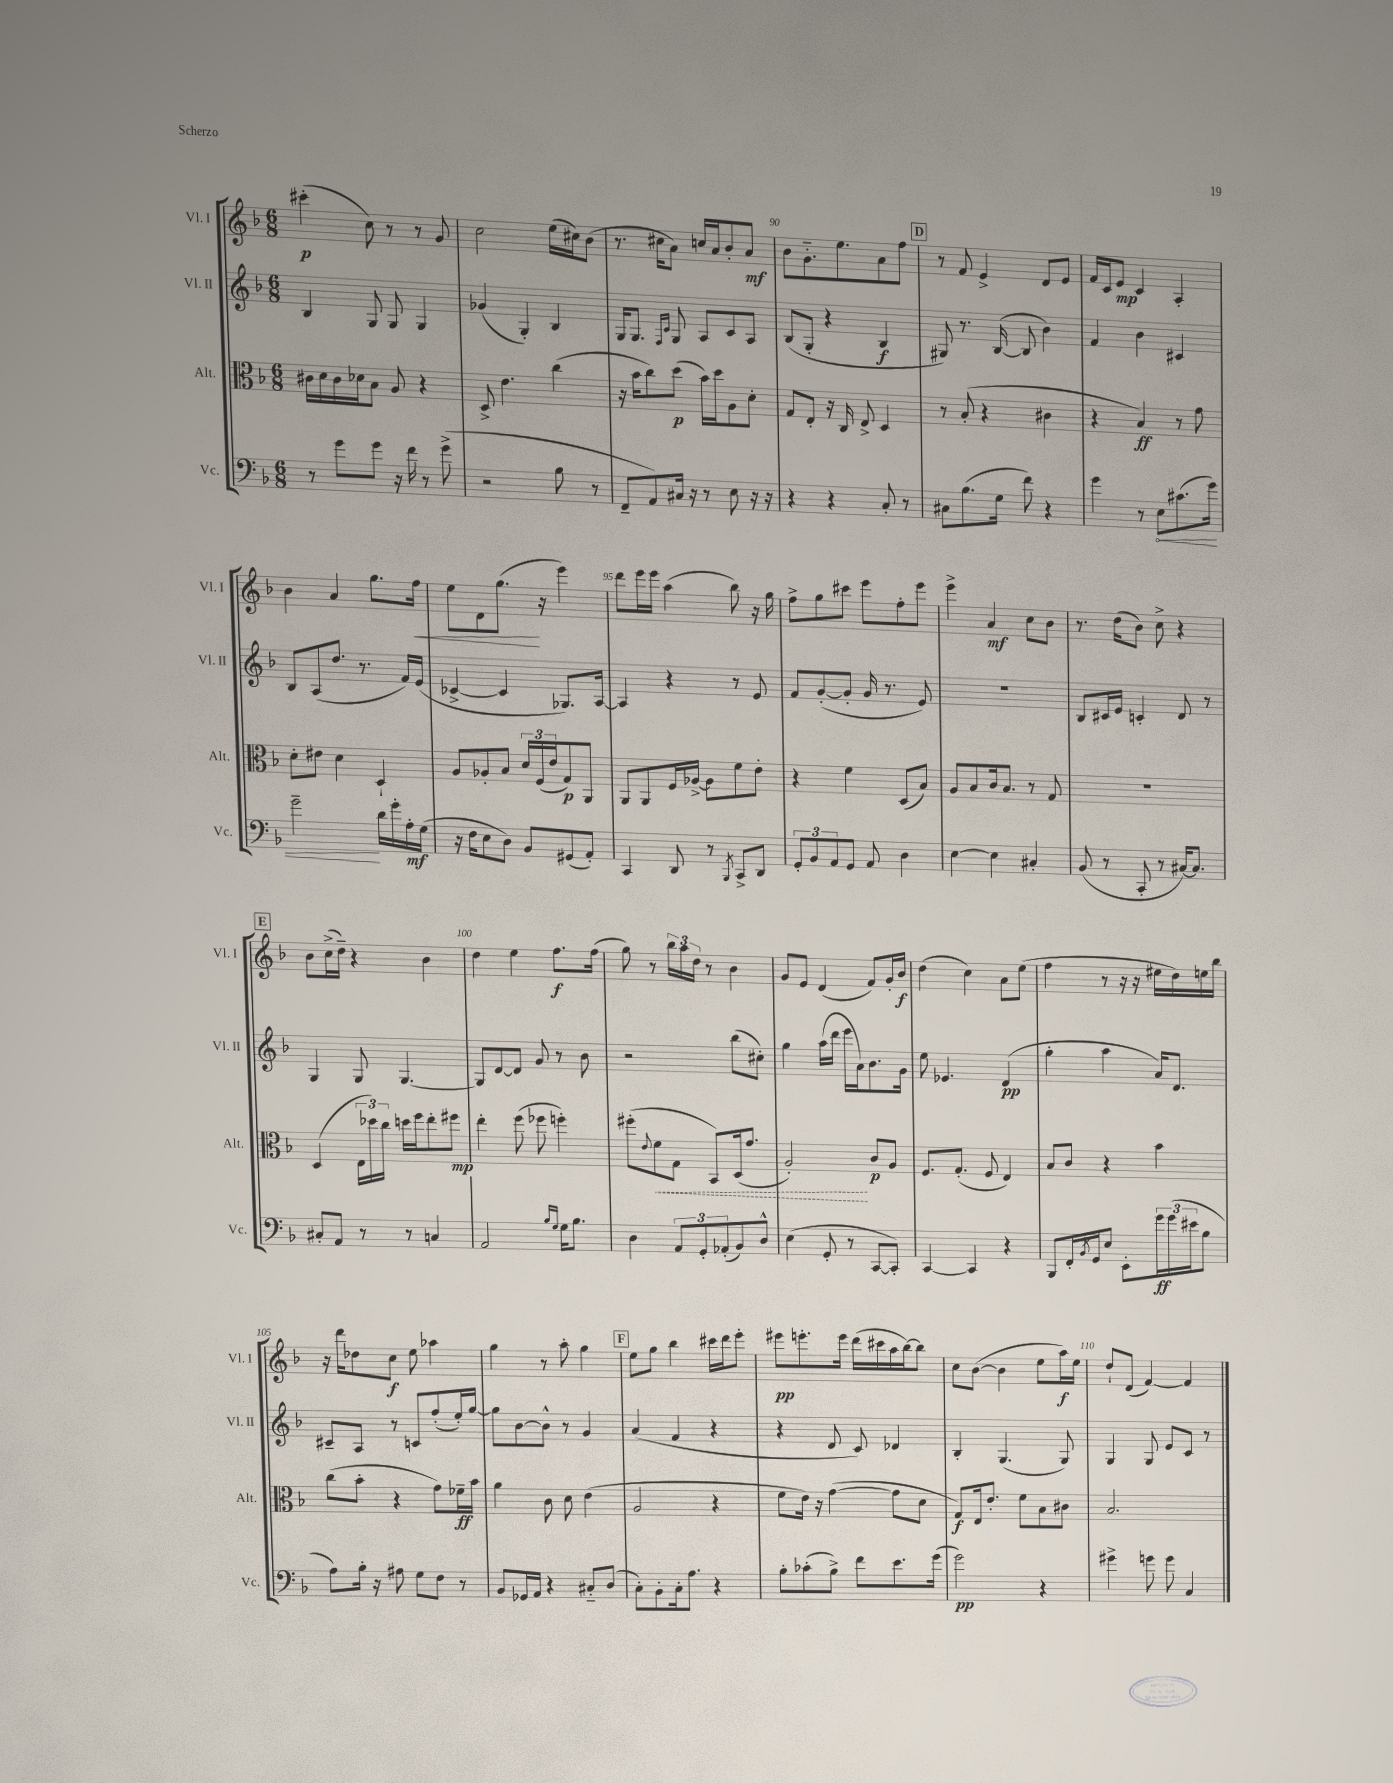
<<
\new StaffGroup <<
\new Staff = "s0" \with { instrumentName = "Vl. I" shortInstrumentName = "Vl. I" } {
    \clef treble \key f \major \numericTimeSignature \time 6/8
    cis'''4-.\p( c''8) r8 r8 g'8 |
    c''2 e''16( cis''16) bes'8( |
    r8. cis''16 a'8) c''16 a'16 bes'8-. a'8\mf |
    bes'8 g'8.-_ e''8. a'8 f''8 |
    \mark \markup { \box "D" } r8 f'8 e'4-> d'8 e'8 |
    f'16 c'16 e'8\mp c'4 a4-. |
    bes'4 a'4 g''8. f''16\< |
    e''8 d'8 g''8.\!( r16 e'''4) |
    d'''8 e'''16 e'''16 a''4( bes''8) r16 g''16 |
    f''8-> g''8 cis'''8 e'''8 f''8-. e'''8 |
    e'''4-> a'4\mf c''8 bes'8 |
    r8. d''16( bes'8) c''8-> r4 |
    \mark \markup { \box "E" } bes'8 c''16->( d''16--) r4 bes'4 |
    d''4 e''4 f''8.\f f''16( |
    g''8) r8 \tuplet 3/2 { bes''16 a''16 d''16 } r8 bes'4 |
    g'8 e'8 d'4( f'8) g'16-. bes'16\f |
    d''4( c''4) a'8 e''8( |
    f''4 r8 r16 r16 eis''16 d''16) e''16 bes''16 |
    r16 d'''16 des''8 c''8\f e''8 aes''4 |
    g''4 r8 a''8-. g''4 |
    \mark \markup { \box "F" } e''8 g''8 bes''4 cis'''16 d'''16 e'''8-. |
    eis'''8\pp e'''8.-. e'''16 d'''16( cis'''16 a''16 bes''16~) bes''8 |
    c''8 bes'8~( bes'4 e''8 a''16\f) e''16 |
    d''8-! d'8( f'4~) f'4 \bar "|." |
}
\new Staff = "s1" \with { instrumentName = "Vl. II" shortInstrumentName = "Vl. II" } {
    \clef treble \key f \major \numericTimeSignature \time 6/8
    bes4 g8 g8 g4 |
    ges'4( g4-.) bes4 |
    g16 g8. \grace { f16 c'16 } g8 a8 c'8 a8 |
    bes8( g8-. r4 bes4\f |
    \mark \markup { \box "D" } gis8) r8. bes16~( bes8 bes'4) |
    f'4 bes'4 cis'4 |
    bes8 a8( d''8. r8. f'16) e'16( |
    ces'4~-> ces'4 ges8.) a16~ |
    a4 r4 r8 e'8 |
    f'8 g'8~-.( g'8-. g'16 r8. e'8) |
    R2. |
    bes8 cis'16 e'16 c'4-. d'8 r8 |
    \mark \markup { \box "E" } g4 g8 g4.~ |
    g8 d'8~ d'8 g'8 r8 bes'8 |
    r2 bes''8( cis''8-.) |
    g''4 a''16( d'''16 e'''16 a'16) bes'8. g'16 |
    e''8 ees'4. d'4\pp( |
    g''4-. a''4 a'16) d'8. |
    cis'8-- a8 r8 c'8 f''8-.( e''16-.) g''16~ |
    g''8 bes'8~ bes'8-^ r8 g'4 |
    \mark \markup { \box "F" } a'4( f'4 r4 |
    r4 d'8 c'8) des'4 |
    bes4-. g4.( g8) |
    g4 g8 e'8 c'8 r8 \bar "|." |
}
\new Staff = "s2" \with { instrumentName = "Alt." shortInstrumentName = "Alt." } {
    \clef alto \key f \major \numericTimeSignature \time 6/8
    cis'16 d'16 cis'16 des'16 bes8 a8 r4 |
    d8-> e'4. c''4( |
    r16 bes'16 c''8) d''8\p( bes'16) d''16 a8 d'8-. |
    g8 e8-. r16 c16 e8-> d4 |
    \mark \markup { \box "D" } r8 bes8-.( r4 cis'4 |
    r4 bes4\ff) r8 g'8 |
    d'8-. eis'8 d'4 d4-! |
    a8 aes8-. bes8 \tuplet 3/2 { d'16 f16( e'16 } g8\p) a,8 |
    a,8 a,8 f16 aes16~-> aes8 f'8 e'8-. |
    r4 f'4 d8( bes8) |
    a8 bes8 c'16 bes8. r8 g8 |
    R2. |
    \mark \markup { \box "E" } d4( \tuplet 3/2 { e16 des''16) c''16 } d''16 f''16 e''8-. fis''8\mp |
    e''4-. f''8( fes''8 f''4-.) |
    fis''8-.( \appoggiatura { e'8 } \once \override Hairpin.style = #'dashed-line f'8\< g8 bes,8) d16( g'8. |
    a2-.\!) c'8\p a8 |
    f8. g8.-.( f8 e4) |
    bes8 c'8 r4 bes'4 |
    c''8( bes'8-. r4 g'8) fes'16--\ff bes'16 |
    a'4 c'8 d'8 e'4( |
    \mark \markup { \box "F" } a2 r4 |
    f'8 e'16) r16 g'4~( g'8 d'8 |
    g8\f) e16 e'8.-. f'8 bes8 cis'8 |
    bes2. \bar "|." |
}
\new Staff = "s3" \with { instrumentName = "Vc." shortInstrumentName = "Vc." } {
    \clef bass \key f \major \numericTimeSignature \time 6/8
    r8 g'8 g'8 r16 f'16 r8 g'8->( |
    r2 bes8 r8 |
    f,8-- a,8) cis16 r16 r8 e8 r16 r16 |
    r4 r4 c8-. r8 |
    \mark \markup { \box "D" } cis8 bes8.( g16 f'8) r4 |
    g'4 r8 \once \override Hairpin.circled-tip = ##t e8\< cis'8.( g'16) |
    g'2--\! d'16 g'16-. a16-.\mf g16( |
    r16 f16 e8 d8) bes,8 gis,8( a,8-.) |
    c,4 d,8 r8 \acciaccatura { bes,,8 } c,8-> d,8 |
    \tuplet 3/2 { g,8-. bes,8 a,8 } g,8 a,8 d4 |
    e4~ e4 cis4-. |
    bes,8( r8 c,8-. r8 cis16~) cis8. |
    \mark \markup { \box "E" } cis8-. a,8 r8 r8 c4 |
    a,2 \grace { bes16 g16 } g16 bes8. |
    d4 \tuplet 3/2 { a,8 g,8-. aes,8-.( } bes,8) d8-^ |
    e4( g,8-. r8 c,8~ c,8-.) |
    c,4~ c,4 r4 |
    bes,,8 f,16-. \acciaccatura { bes,8 } g,16 e8 e,8-. \tuplet 3/2 { g'16\ff g'16( eis'16 } bes8 |
    a8) bes16-. r16 ais8 g8 f8 r8 |
    bes,8 ges,16 a,16 r4 cis8-_ d8( |
    \mark \markup { \box "F" } c8-.) bes,8-. c16-. a8. r4 |
    bes8-. ces'8-.( bes8->) f'8 e'8. g'16( |
    g'2\pp) r4 |
    gis'4-> g'8 g'8 c4 \bar "|." |
}
>>
>>
\layout { \context { \Score currentBarNumber = #87 \override BarNumber.break-visibility = ##(#f #t #t) barNumberVisibility = #(every-nth-bar-number-visible 5) } }
